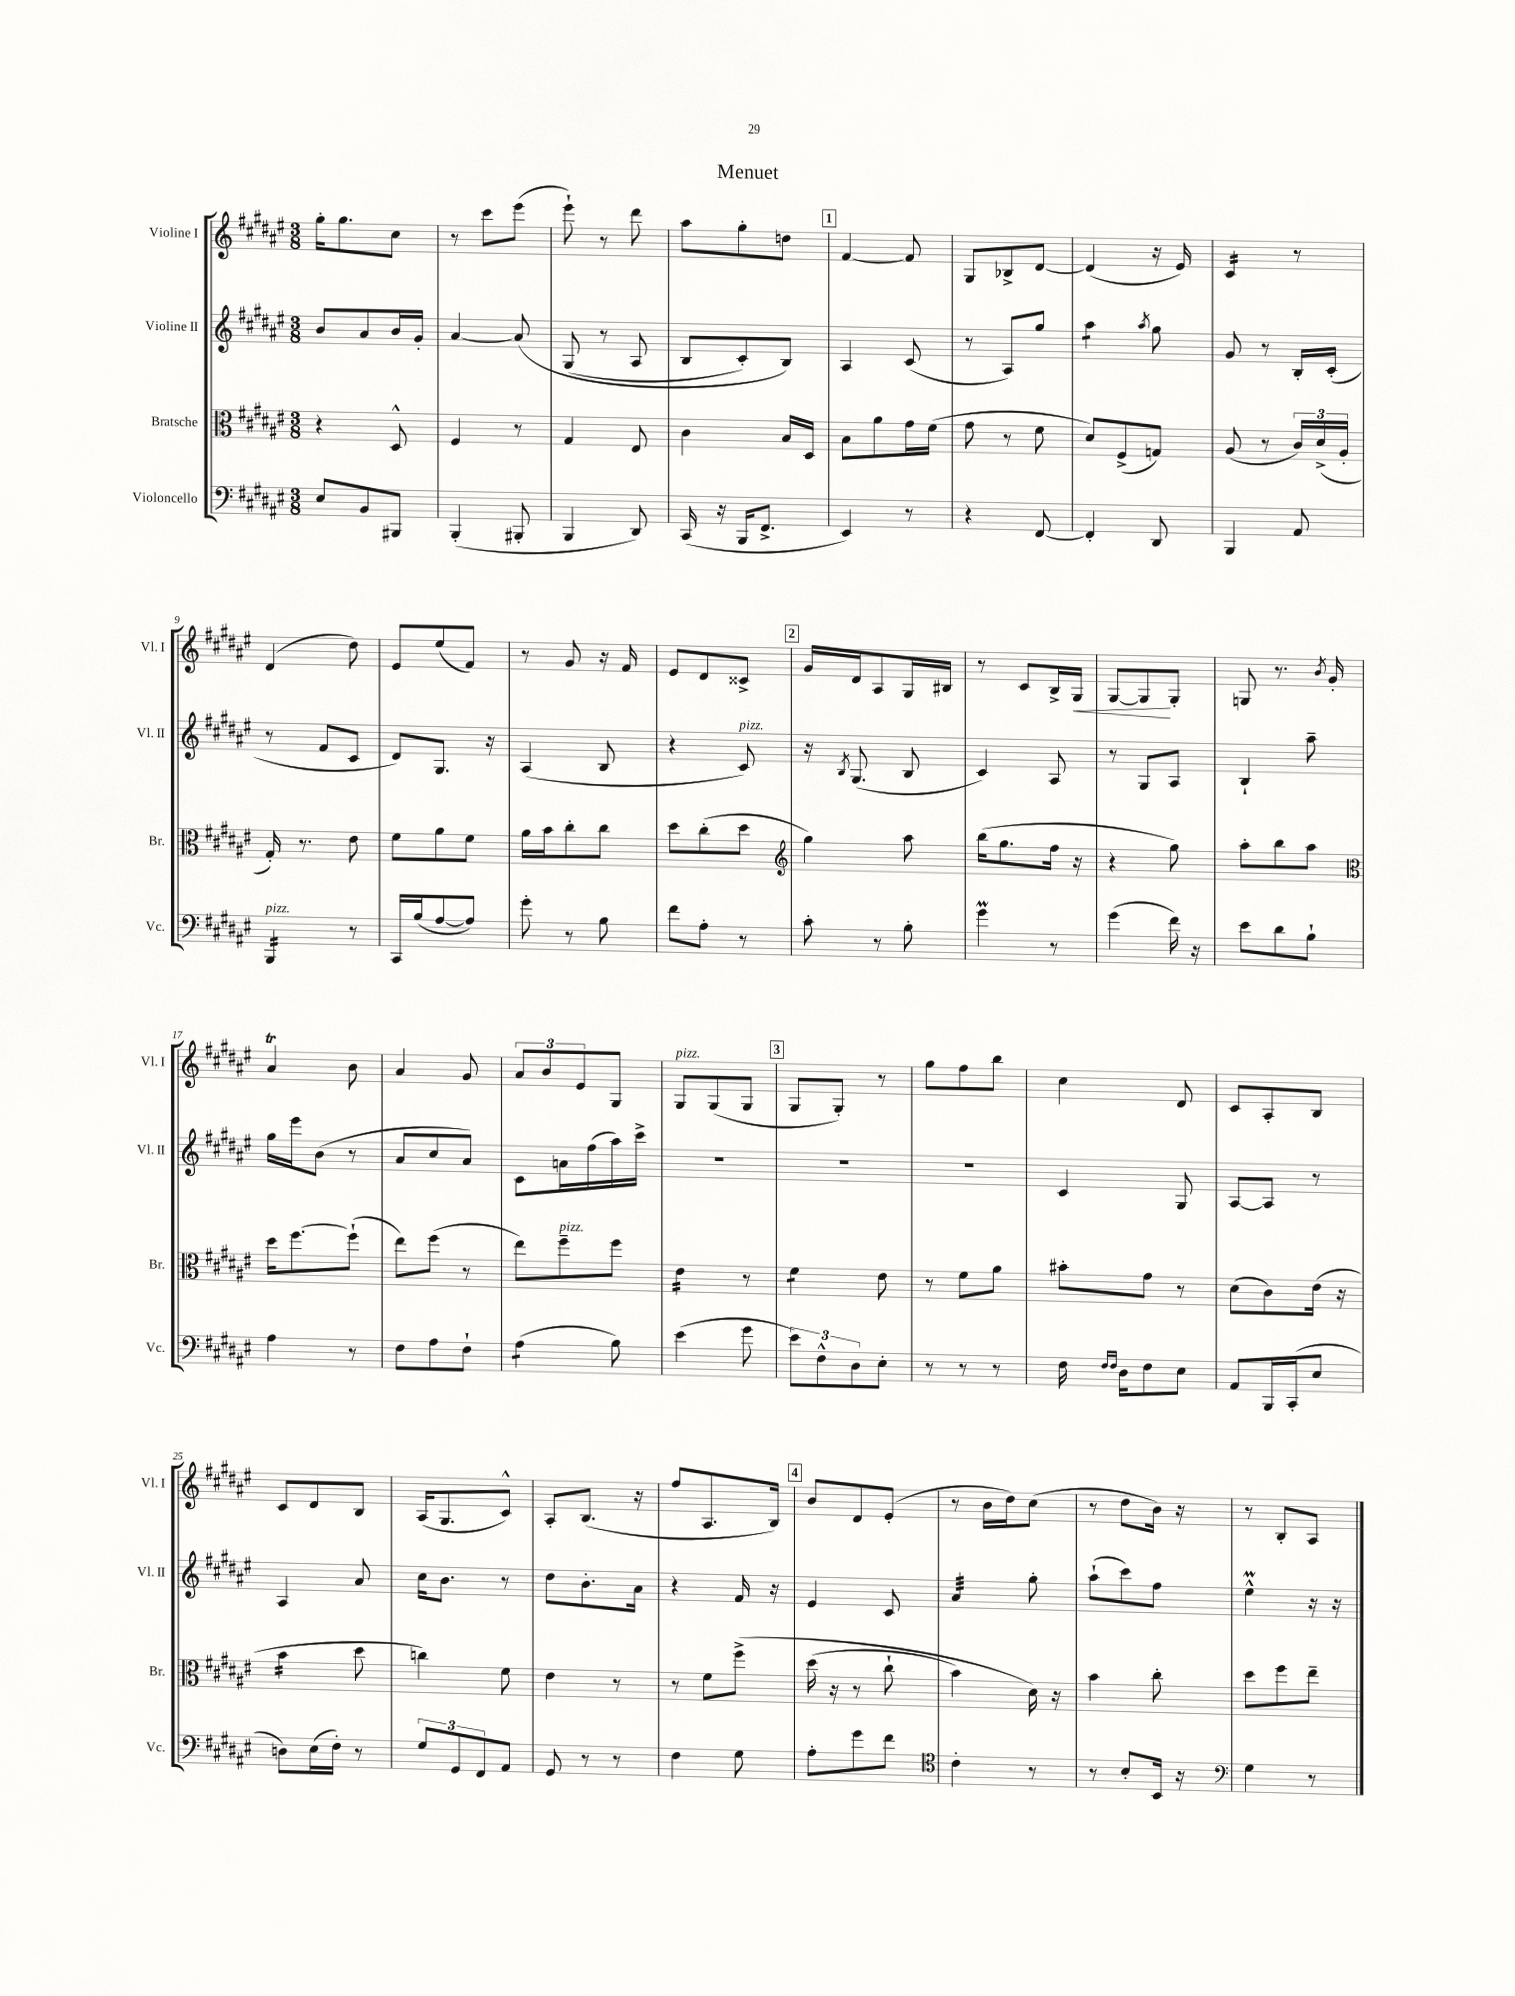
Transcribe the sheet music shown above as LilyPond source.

\header { title = "Menuet" }
<<
\new StaffGroup <<
\new Staff = "s0" \with { instrumentName = "Violine I" shortInstrumentName = "Vl. I" } {
    \clef treble \key fis \major \numericTimeSignature \time 3/8
    gis''16-. gis''8. cis''8 |
    r8 cis'''8 eis'''8( |
    eis'''8-!) r8 dis'''8 |
    ais''8 gis''8-. d''8 |
    \mark \markup { \box "1" } fis'4~ fis'8 |
    gis8 bes8-> dis'8~ |
    dis'4( r16 eis'16) |
    cis'4:16 r8 |
    dis'4( dis''8) |
    eis'8 eis''8( fis'8) |
    r8 gis'8 r16 fis'16 |
    eis'8 dis'8 cisis'8-> |
    \mark \markup { \box "2" } gis'16 dis'16 ais8 gis16 bis16 |
    r8 cis'8 b16-> gis16\< |
    gis8~ gis8\! gis8-. |
    g8 r8. \acciaccatura { b'8 } gis'16-. |
    ais'4\trill b'8 |
    ais'4 gis'8 |
    \tuplet 3/2 { ais'8 b'8 eis'8 } gis8 |
    gis8^\markup { \italic "pizz." } gis8( gis8 |
    \mark \markup { \box "3" } gis8 gis8-.) r8 |
    gis''8 fis''8 b''8 |
    cis''4 dis'8 |
    cis'8 ais8-. b8 |
    cis'8 dis'8 b8 |
    ais16( gis8. cis'8-^) |
    ais8-. b8.( r16 |
    fis''8 ais8. b16) |
    \mark \markup { \box "4" } b'8 dis'8 eis'8-.( |
    r8 b'16 dis''16) cis''8( |
    r8 dis''8 b'16) r16 |
    r8 b8-. ais8 \bar "|." |
}
\new Staff = "s1" \with { instrumentName = "Violine II" shortInstrumentName = "Vl. II" } {
    \clef treble \key fis \major \numericTimeSignature \time 3/8
    b'8 ais'8 b'16 gis'16-. |
    ais'4~ ais'8\( |
    gis8( r8 ais8 |
    b8 cis'8-.) b8\) |
    \mark \markup { \box "1" } ais4 cis'8( |
    r8 ais8) gis''8 |
    ais''4:8 \acciaccatura { ais''8 } gis''8 |
    gis'8 r8 b16-. cis'16-.( |
    r8 fis'8 cis'8 |
    dis'8) gis8. r16 |
    ais4( b8 |
    r4 cis'8^\markup { \italic "pizz." }) |
    \mark \markup { \box "2" } r16 \acciaccatura { b8 } gis8.( b8 |
    cis'4) ais8 |
    r8 gis8 ais8 |
    b4-! ais''8-- |
    gis''16 eis'''16 b'8( r8 |
    ais'8 cis''8 ais'8) |
    cis'8 a'16 fis''16( ais''16) cis'''16-> |
    R4. |
    \mark \markup { \box "3" } R4. |
    R4. |
    cis'4 gis8 |
    ais8~ ais8 r8 |
    ais4 ais'8 |
    cis''16 b'8. r8 |
    dis''8 b'8.-. ais'16 |
    r4 fis'16 r16 |
    \mark \markup { \box "4" } eis'4 cis'8 |
    ais'4:32 gis''8-. |
    ais''8-!( cis'''8) fis''8 |
    eis''4-^\prall r16 r16 \bar "|." |
}
\new Staff = "s2" \with { instrumentName = "Bratsche" shortInstrumentName = "Br." } {
    \clef alto \key fis \major \numericTimeSignature \time 3/8
    r4 dis8-^ |
    fis4 r8 |
    gis4 eis8 |
    cis'4 b16 dis16 |
    \mark \markup { \box "1" } b8 ais'8 gis'16 fis'16( |
    gis'8 r8 fis'8 |
    dis'8) fis8->( g8) |
    ais8( r8 \tuplet 3/2 { cis'16) dis'16->( ais16-. } |
    gis16-.) r8. eis'8 |
    fis'8 ais'8 fis'8 |
    ais'16 b'16 cis''8-. cis''8 |
    dis''8 cis''8-.( dis''8 |
    \mark \markup { \box "2" } \clef treble gis''4) ais''8 |
    b''16( gis''8. fis''16 r16 |
    r4 gis''8) |
    ais''8-. b''8 ais''8 |
    \clef alto dis''16 fis''8.~ fis''8-!( |
    eis''8) fis''8( r8 |
    eis''8) fis''8--^\markup { \italic "pizz." } fis''8 |
    eis'4:16 r8 |
    \mark \markup { \box "3" } fis'4:8 eis'8 |
    r8 fis'8 ais'8 |
    bis'8-. gis'8 r8 |
    dis'8( cis'8) eis'16( r16 |
    b'4:16 dis''8 |
    c''4) fis'8 |
    eis'4 r8 |
    r8 fis'8 fis''8->\( |
    \mark \markup { \box "4" } dis''16( r16 r8 cis''8-! |
    b'4) dis'16\) r16 |
    b'4 cis''8-. |
    dis''8 fis''8 eis''8-- \bar "|." |
}
\new Staff = "s3" \with { instrumentName = "Violoncello" shortInstrumentName = "Vc." } {
    \clef bass \key fis \major \numericTimeSignature \time 3/8
    eis8 b,8 bis,,8 |
    b,,4-.( bis,,8-. |
    b,,4 dis,8) |
    cis,16( r16 b,,16 fis,8.-> |
    \mark \markup { \box "1" } eis,4) r8 |
    r4 fis,8~ |
    fis,4-. dis,8 |
    b,,4 ais,8 |
    b,,4:16^\markup { \italic "pizz." } r8 |
    cis,16 b16( ais8~ ais8) |
    gis'8-. r8 b8 |
    fis'8 ais8-. r8 |
    \mark \markup { \box "2" } cis'8-. r8 b8-. |
    gis'4\prall r8 |
    gis'4( fis'16) r16 |
    eis'8 dis'8 b8-! |
    ais4 r8 |
    fis8 ais8 fis8-! |
    ais4:8( b8) |
    eis'4( gis'8 |
    \mark \markup { \box "3" } \tuplet 3/2 { eis'8) fis8-^ dis8 } eis8-. |
    r8 r8 r8 |
    fis16 \grace { fis16 fis16 } dis16 fis8 eis8 |
    ais,8 b,,16 cis,16-.( eis8 |
    d8) eis16( fis16-.) r8 |
    \tuplet 3/2 { gis8 gis,8 fis,8 } ais,8 |
    gis,8 r8 r8 |
    fis4 gis8 |
    \mark \markup { \box "4" } ais8-. gis'8 fis'8 |
    \clef tenor cis'4-. r8 |
    r8 b8-. b,16 r16 |
    \clef bass gis4 r8 \bar "|." |
}
>>
>>
